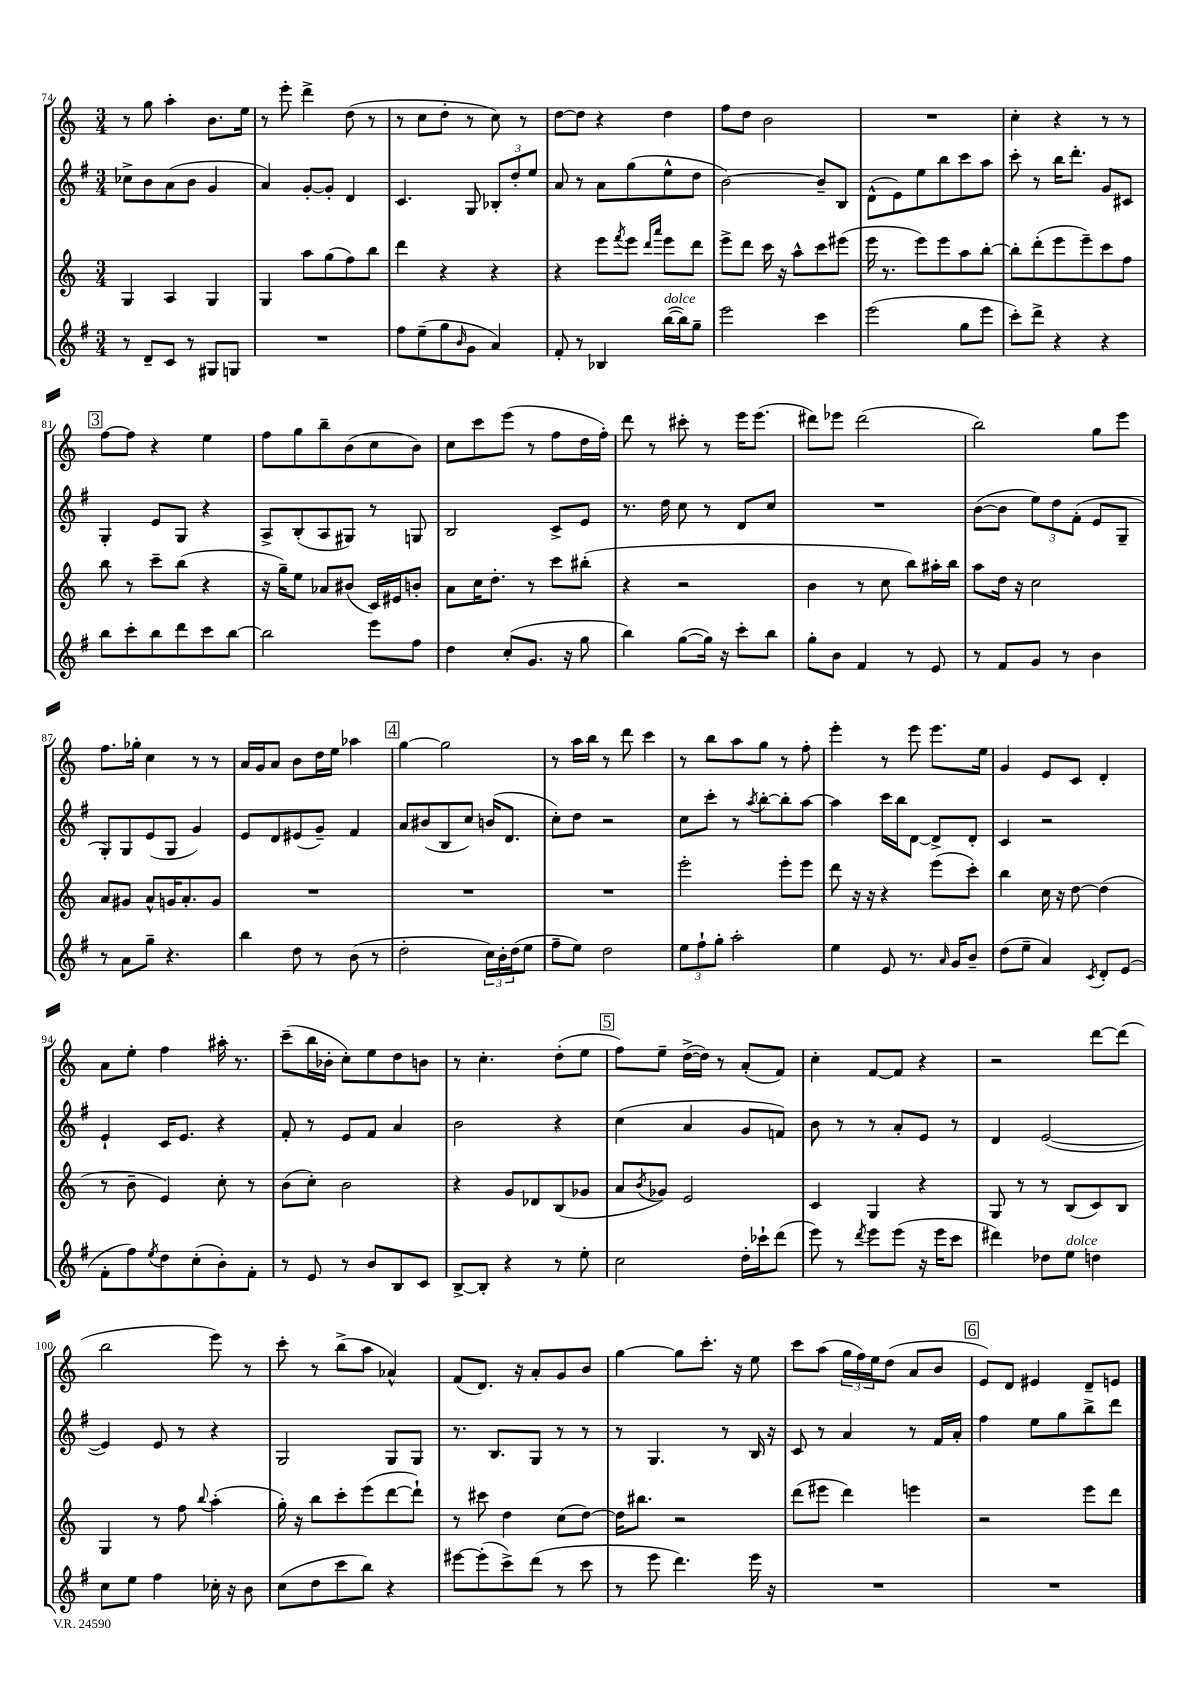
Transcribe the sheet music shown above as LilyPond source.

<<
\new StaffGroup <<
\new Staff = "s0" {
    \clef treble \key c \major \numericTimeSignature \time 3/4
    r8 g''8 a''4-. b'8. e''16 |
    r8 e'''8-. d'''4-> d''8( r8 |
    r8 c''8 d''8-. r8 c''8) r8 |
    d''8~ d''8 r4 d''4 |
    f''8 d''8 b'2 |
    R2. |
    c''4-. r4 r8 r8 |
    \mark \markup { \box "3" } f''8~ f''8 r4 e''4 |
    f''8 g''8 b''8-- b'8( c''8 b'8) |
    c''8 c'''8 e'''8( r8 f''8 d''16 f''16-.) |
    d'''8 r8 cis'''8-. r8 e'''16 e'''8.( |
    dis'''8) ees'''8 dis'''2( |
    b''2) g''8 e'''8 |
    f''8. ges''16-. c''4 r8 r8 |
    a'16 g'16 a'8 b'8 d''16 e''16 aes''4 |
    \mark \markup { \box "4" } g''4~ g''2 |
    r8 a''16 b''16 r8 d'''8 c'''4 |
    r8 b''8 a''8 g''8 r8 f''8-. |
    e'''4-. r8 e'''8 e'''8. e''16 |
    g'4 e'8 c'8 d'4-. |
    a'8 e''8-. f''4 ais''16-. r8. |
    c'''8--( b''16 bes'16-. c''8-.) e''8 d''8 b'8 |
    r8 c''4.-. d''8-.( e''8 |
    \mark \markup { \box "5" } f''8) e''8-- d''16~->( d''16) r8 a'8-.( f'8) |
    c''4-. f'8~ f'8 r4 |
    r2 d'''8~ d'''8( |
    b''2 e'''8) r8 |
    c'''8-. r8 b''8->( a''8 aes'4-^) |
    f'8( d'8.) r16 a'8-. g'8 b'8 |
    g''4~ g''8 c'''8.-. r16 e''8 |
    c'''8 a''8( \tuplet 3/2 { g''16 f''16) e''16 } d''8( a'8 b'8 |
    \mark \markup { \box "6" } e'8) d'8 eis'4 d'8-- e'8 \bar "|." |
}
\new Staff = "s1" {
    \clef treble \key g \major \numericTimeSignature \time 3/4
    ces''8-> b'8 a'8( b'8 g'4 |
    a'4) g'8~-. g'8-. d'4 |
    c'4. g8 \tuplet 3/2 { bes8-. d''8-. e''8 } |
    a'8 r8 a'8 g''8( e''8-^ d''8 |
    b'2~) b'8-- b8 |
    d'8-^( e'8) e''8 b''8 c'''8 a''8 |
    c'''8-. r8 b''16 d'''8.-. g'8 cis'8 |
    \mark \markup { \box "3" } g4-. e'8 g8 r4 |
    a8-> b8-.( a8 gis8) r8 g8 |
    b2 c'8-> e'8 |
    r8. d''16 c''8 r8 d'8 c''8 |
    R2. |
    b'8~( b'8 \tuplet 3/2 { e''8) d''8 fis'8-.( } e'8 g8-- |
    g8-.) g8 e'8( g8 g'4) |
    e'8 d'8 eis'8( g'8--) fis'4 |
    \mark \markup { \box "4" } a'8 bis'8( b8 c''8) b'16( d'8. |
    c''8-.) d''8 r2 |
    c''8 c'''8-. r8 \acciaccatura { a''8 } b''8~-. b''8-. a''8~ |
    a''4 c'''16 b''16 d'8~ d'8-> d'8-. |
    c'4 r2 |
    e'4-! c'16 e'8. r4 |
    fis'8-. r8 e'8 fis'8 a'4 |
    b'2 r4 |
    \mark \markup { \box "5" } c''4( a'4 g'8 f'8) |
    b'8 r8 r8 a'8-. e'8 r8 |
    d'4 e'2~( |
    e'4) e'8 r8 r4 |
    g2 g8 g8 |
    r8. b8. g8 r8 r8 |
    r8 g4. r8 b16 r16 |
    c'8 r8 a'4 r8 fis'16 a'16-. |
    \mark \markup { \box "6" } fis''4 e''8 g''8 b''8-> d'''8 \bar "|." |
}
\new Staff = "s2" {
    \clef treble \key c \major \numericTimeSignature \time 3/4
    g4 a4 g4 |
    g4 a''8 g''8( f''8) b''8 |
    d'''4 r4 r4 |
    r4 e'''8 \acciaccatura { f'''8 } e'''8 \grace { d'''16 a'''16 } e'''8 d'''8 |
    e'''8-> d'''8 c'''16 r16 a''8-^ c'''8 eis'''8( |
    e'''16 r8. e'''8) e'''8 a''8 b''8~-. |
    b''8-. d'''8-.( e'''8 e'''8--) c'''8 f''8 |
    \mark \markup { \box "3" } b''8 r8 c'''8-- b''8( r4 |
    r16 g''16--) e''8 aes'8 bis'8( c'16) eis'16 b'8-. |
    a'8 c''16 d''8.-. r8 c'''8 bis''8-.( |
    r4 r2 |
    b'4 r8 c''8 b''8) ais''16-. b''16 |
    a''8 d''16 r16 c''2 |
    a'8 gis'8 a'8-^ g'16 a'8.-. g'8 |
    R2. |
    \mark \markup { \box "4" } R2. |
    R2. |
    e'''2-. e'''8-. e'''8 |
    d'''8 r16 r16 r4 e'''8( c'''8-.) |
    b''4 c''16 r16 d''8~ d''4( |
    r8 b'8-- e'4) c''8-. r8 |
    b'8( c''8-.) b'2 |
    r4 g'8 des'8 b8( ges'8 |
    \mark \markup { \box "5" } a'8 \acciaccatura { b'8 } ges'8) e'2 |
    c'4 g4 r4 |
    g8 r8 r8 b8( c'8) b8 |
    g4 r8 f''8 \appoggiatura { b''8 } a''4-.( |
    g''16-.) r16 b''8 c'''8-. e'''8( d'''8~ d'''8-!) |
    r8 cis'''8 d''4 c''8( d''8~) |
    d''16 bis''8. r2 |
    d'''8( eis'''8 d'''4) e'''4 |
    \mark \markup { \box "6" } r2 e'''8 d'''8 \bar "|." |
}
\new Staff = "s3" {
    \clef treble \key g \major \numericTimeSignature \time 3/4
    r8 d'8-- c'8 r8 gis8 g8 |
    R2. |
    fis''8 e''8--( g''8 \grace { b'16 } g'8 a'4) |
    fis'8-. r8 bes4 b''16~^\markup { \italic "dolce" }( b''16) g''8-- |
    e'''2 c'''4 |
    e'''2( g''8 e'''8 |
    c'''8-.) d'''8-> r4 r4 |
    \mark \markup { \box "3" } b''8 c'''8-. b''8 d'''8 c'''8 b''8~ |
    b''2 e'''8 fis''8 |
    d''4 c''8-.( g'8. r16 g''8 |
    b''4) g''8~( g''16) r16 c'''8-. b''8 |
    g''8-. b'8 fis'4 r8 e'8 |
    r8 fis'8 g'8 r8 b'4 |
    r8 a'8 g''8-- r4. |
    b''4 d''8 r8 b'8( r8 |
    \mark \markup { \box "4" } d''2-. \tuplet 3/2 { c''16) b'16-. d''16( } e''8 |
    fis''8-- e''8) d''2 |
    \tuplet 3/2 { e''8 fis''8-! g''8-. } a''2-. |
    e''4 e'8 r8. \grace { a'16 } g'16 b'8-- |
    d''8( e''8-- a'4) \acciaccatura { c'8 } d'8-. e'8( |
    fis'8-. fis''8) \acciaccatura { e''8 } d''8 c''8-.( b'8-.) fis'8-. |
    r8 e'8 r8 b'8 b8 c'8 |
    b8~-> b8-. r4 r8 e''8-. |
    \mark \markup { \box "5" } c''2 d''16-. ces'''16-! d'''8( |
    e'''8) r8 \acciaccatura { d'''8 } e'''8 e'''8( r16 e'''16 c'''8 |
    dis'''4) des''8 e''8^\markup { \italic "dolce" } d''4 |
    c''8 e''8 fis''4 ces''16-. r16 b'8 |
    c''8( d''8 c'''8 b''8) r4 |
    eis'''8~ eis'''8-.( c'''8->) d'''8( r8 c'''8 |
    r8 e'''8 d'''4.) e'''16 r16 |
    R2. |
    \mark \markup { \box "6" } R2. \bar "|." |
}
>>
>>
\layout { \context { \Score currentBarNumber = #74 } }
